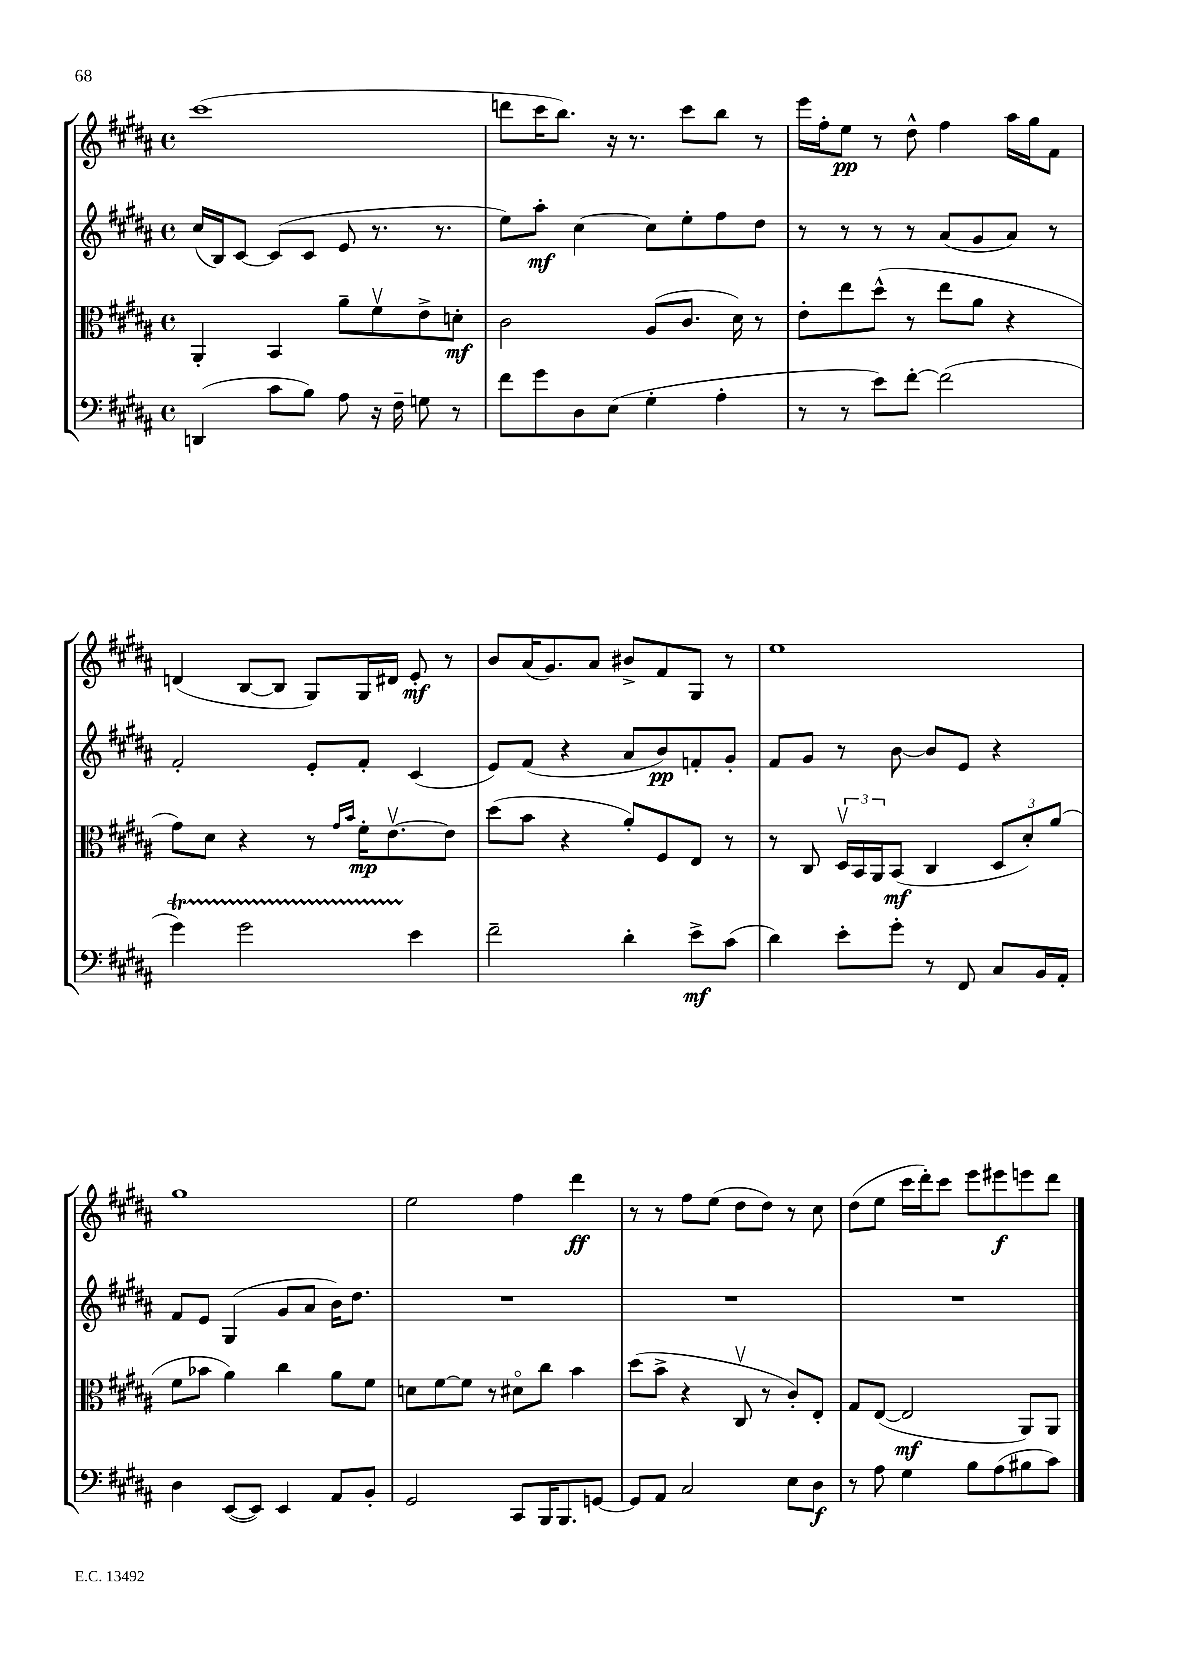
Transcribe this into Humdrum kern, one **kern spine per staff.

**kern	**kern	**kern	**kern
*staff4	*staff3	*staff2	*staff1
*clefF4	*clefC3	*clefG2	*clefG2
*k[f#c#g#d#a#]	*k[f#c#g#d#a#]	*k[f#c#g#d#a#]	*k[f#c#g#d#a#]
*M4/4	*M4/4	*M4/4	*M4/4
*met(c)	*met(c)	*met(c)	*met(c)
(4DD/	4AA#'/	(16cc#/LL	(1ccc#
.	.	16B/J)	.
.	.	[8c#/J	.
8c#\L	4BB/	(8c#/]L	.
8B\J)	.	8c#/J	.
8A#\	8a#~\L	8e/	.
16r	8f#v\	8.r	.
16F#~\	.	.	.
8G\	8e^\	.	.
.	.	8.r	.
8r	8d'\J	.	.
=	=	=	=
8f#\L	2c#\	8ee\L)	8ddd\L
8g#\	.	8aa#'\J	16ccc#\K
.	.	.	8.bb\J)
8D#\	.	[4cc#\	.
(8E\J	.	.	16r
.	.	.	8.r
4G#'\	(8A#/L	8cc#\]L	.
.	8.c#/J	8ee'\	8ccc#\L
4A#'\	.	8ff#\	8bb\J
.	16d#\)	.	.
.	8r	8dd#\J	8r
=	=	=	=
8r	8e'\L	8r	16eee\LL
.	.	.	16ff#'\J
8r	8ee\	8r	8ee\J
8e\L)	(8dd#^^\J	8r	8r
[8f#'\J	8r	8r	8dd#^^\
(2f#\]	8ee\L	(8a#/L	4ff#\
.	8a#\J	8g#/	.
.	4r	8a#/J)	16aa#\LL
.	.	.	16gg#\J
.	.	8r	8f#\J
=	=	=	=
4g#\)	8g#\L)	2f#'/	(4d/
.	8d#\J	.	.
2g#\	4r	.	[8B/L
.	.	.	8B/]J
.	8r	8e'/L	8G#/L)
.	16qqg#/LL	.	.
.	16qqb/JJ	.	.
.	16f#'\LK	8f#'/J	16G#/L
.	[8.ev\	.	16d#/JJ
4e\	.	(4c#/	8e'/
.	8e\]J	.	8r
=	=	=	=
2f#~\	(8dd#\L	8e/L)	8b/L
.	8b\J	(8f#/J	(16a#/K
.	.	.	8.g#/)
.	4r	4r	.
.	.	.	8a#/J
4d#'\	8a#'/L)	8a#/L	8b#^/L
.	8F#/	8b/)	8f#/
8e^\L	8E/J	8f'/	8G#/J
(8c#\J	8r	8g#'/J	8r
=	=	=	=
4d#\)	8r	8f#/L	1ee
.	8C#/	8g#/J	.
8e'\L	24D#v/LL	8r	.
.	24BB/	.	.
.	24AA#/J	.	.
8g#'\J	(8BB/J	[8b\	.
8r	4C#/	8b/]L	.
8FF#/	.	8e/J	.
8C#/L	12D#/L	4r	.
.	12d#'/)	.	.
16BB/L	.	.	.
.	(12a#/J	.	.
16AA#'/JJ	.	.	.
=	=	=	=
4D#\	8f#\L	8f#/L	1gg#
.	8b-\J	8e/J	.
([8EE/L	4a#\)	(4G#/	.
8EE/]J)	.	.	.
4EE/	4cc#\	8g#/L	.
.	.	8a#/J	.
8AA#/L	8a#\L	16b\LK)	.
.	.	8.dd#\J	.
8BB'/J	8f#\J	.	.
=	=	=	=
2GG#/	8d\L	1r	2ee\
.	[8f#\	.	.
.	8f#\]J	.	.
.	8r	.	.
8CC#/L	8d#o\L	.	4ff#\
16BBB/K	8cc#\J	.	.
8.BBB/	.	.	.
.	4b\	.	4ddd#\
[8GG/J	.	.	.
=	=	=	=
8GG/]L	(8dd#\L	1r	8r
8AA#/J	8b^\J	.	8r
2C#/	4r	.	8ff#\L
.	.	.	(8ee\J
.	8C#v/	.	8dd#\L
.	8r	.	8dd#\J)
8E\L	8c#'/L)	.	8r
8D#\J	8E'/J	.	8cc#\
=	=	=	=
8r	8G#/L	1r	(8dd#\L
8A#\	([8E/J	.	8ee\J
4G#\	2E/]	.	16ccc#\LL
.	.	.	16ddd#'\J)
.	.	.	8ccc#\J
8B\L	.	.	8eee\L
(8A#\	.	.	8eee#\
8B#\	8AA#/L)	.	8eee\
8c#\J)	8AA#/J	.	8ddd#\J
==	==	==	==
*-	*-	*-	*-
